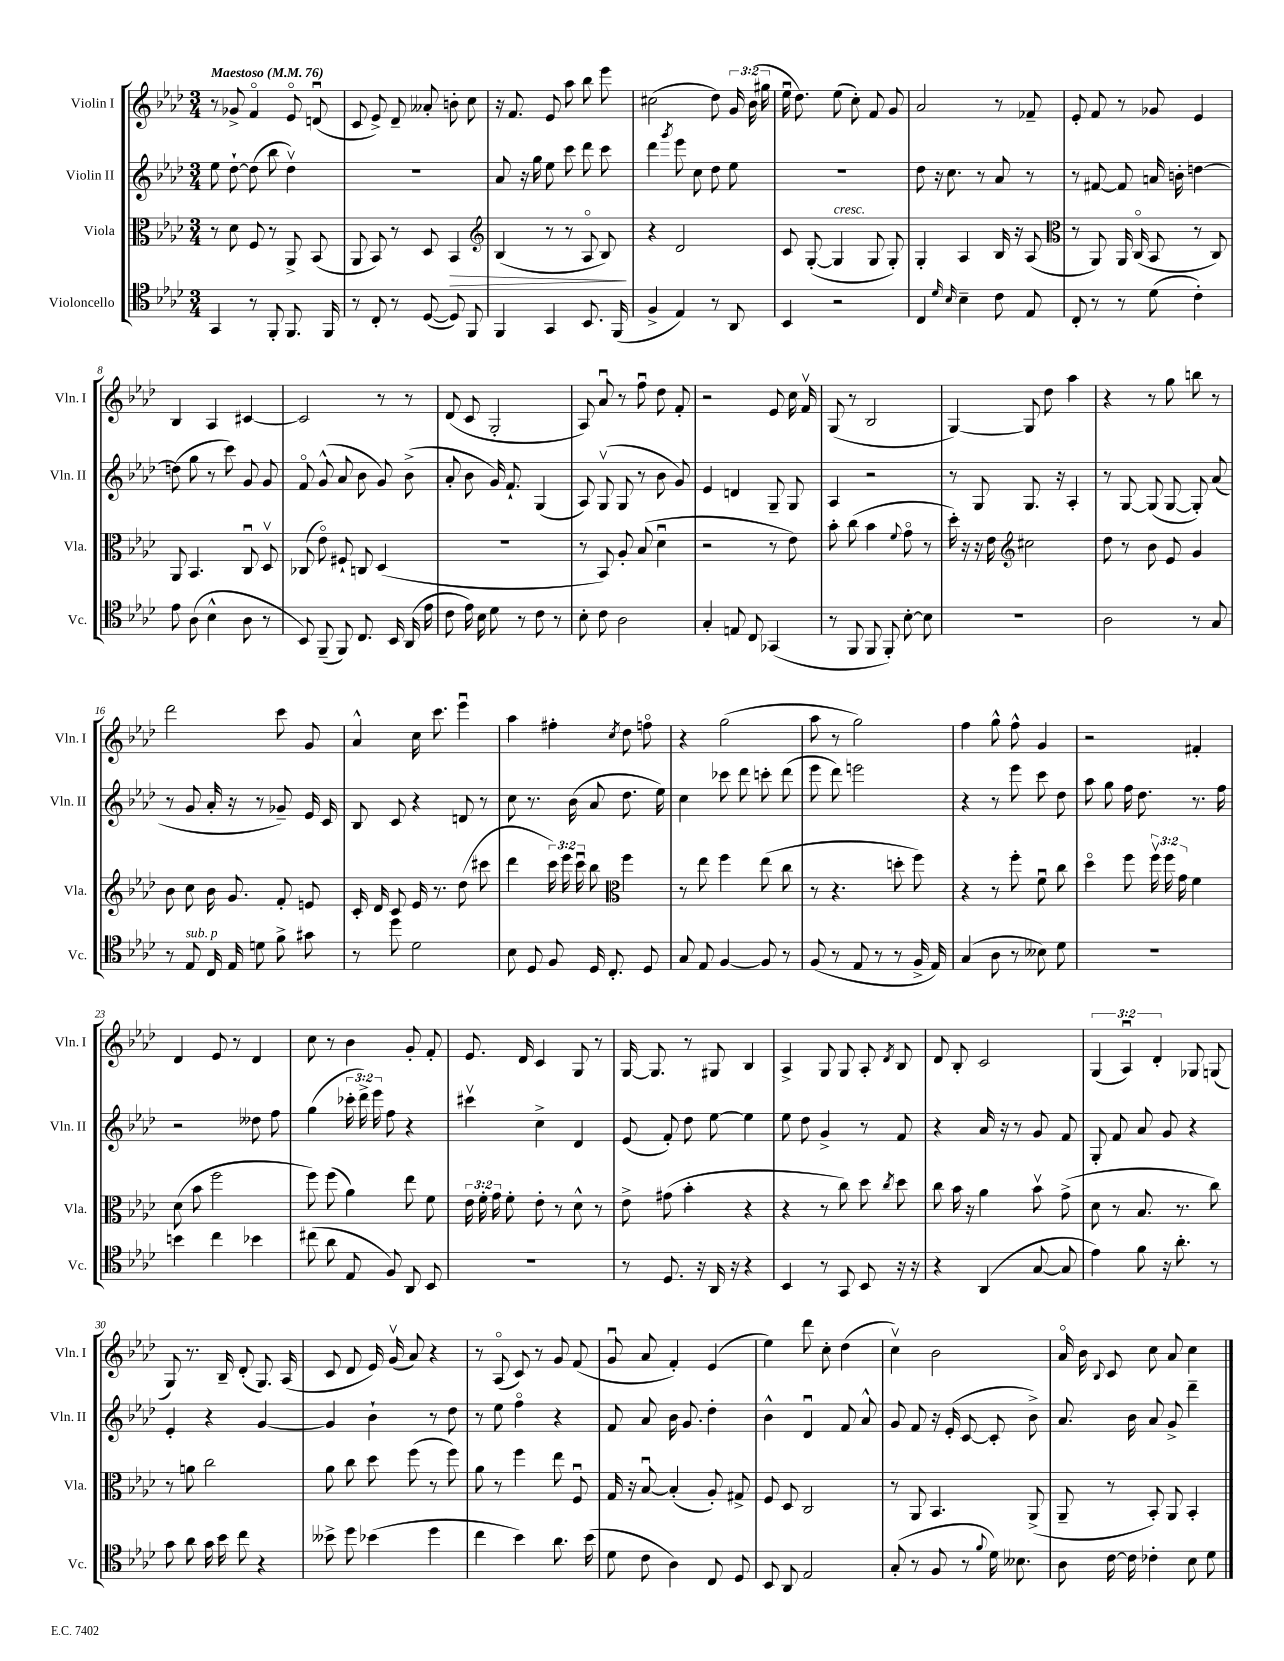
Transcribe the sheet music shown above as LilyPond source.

<<
\new StaffGroup <<
\new Staff = "s0" \with { instrumentName = "Violin I" shortInstrumentName = "Vln. I" } {
    \clef treble \key aes \major \numericTimeSignature \time 3/4 \override Staff.TupletNumber.text = #tuplet-number::calc-fraction-text \tempo "Maestoso" 4 = 76
    \autoBeamOff r8 ges'8-> f'4\flageolet ees'8\flageolet d'8\downbow( |
    c'8 ees'8->) des'8-- aeses'8-. b'8-. c''8 |
    r16 f'8. ees'8 aes''8 bes''8 ees'''8 |
    cis''2( des''8) \tuplet 3/2 { g'16 bes'16( gis''16 } |
    ees''16\downbow des''8.) ees''8( c''8-.) f'8 g'8 |
    aes'2 r8 fes'8-- |
    ees'8-. f'8 r8 ges'8 ees'4 |
    bes4 aes4 cis'4~ |
    cis'2 r8 r8 |
    des'8( c'8 g2-. |
    aes8) aes'8\downbow r8 f''8\downbow des''8 f'8-. |
    r2 ees'8 c''16 f'16\upbow |
    g8( r8 bes2 |
    g4~) g8 des''8 aes''4 |
    r4 r8 g''8 b''8 r8 |
    des'''2 c'''8 g'8 |
    aes'4-^ c''16 c'''8. ees'''4\downbow |
    aes''4 fis''4-. \acciaccatura { c''8 } des''8 f''8\flageolet |
    r4 g''2( |
    aes''8 r8 g''2) |
    f''4 g''8-^ f''8-^ g'4 |
    r2 fis'4-. |
    des'4 ees'8 r8 des'4 |
    c''8 r8 bes'4 g'8-. f'8-. |
    ees'8. des'16 c'4 g8 r8 |
    g16~ g8. r8 gis8 bes4 |
    aes4-> g8 g8 aes8-. \acciaccatura { des'8 } bes8 |
    des'8 bes8-. c'2 |
    \tuplet 3/2 { g4( aes4\downbow) des'4-. } ges8 g8( |
    g8) r8. bes16-- des'8-.( g8.) aes16( |
    c'8 des'8 ees'16) g'16\upbow( aes'8) r4 |
    r8 aes8\flageolet( c'8) r8 g'8 f'8( |
    g'8\downbow aes'8 f'4-.) ees'4( |
    ees''4) des'''8 c''8-. des''4( |
    c''4\upbow) bes'2 |
    aes'16\flageolet bes'16 \appoggiatura { bes8 } c'8 c''8 aes'8 c''4 \bar "|." |
}
\new Staff = "s1" \with { instrumentName = "Violin II" shortInstrumentName = "Vln. II" } {
    \clef treble \key aes \major \numericTimeSignature \time 3/4 \override Staff.TupletNumber.text = #tuplet-number::calc-fraction-text
    \autoBeamOff ees''8 des''8~-! des''8( bes''8 des''4\upbow) |
    R2. |
    aes'8 r16 g''16 ees''8 c'''8 des'''8 c'''8 |
    des'''4 \acciaccatura { g'''8 } ees'''8 c''8 des''8 ees''8 |
    R2. |
    des''8 r16 c''8. r8 aes'8 r8 |
    r8 fis'8~ fis'8 a'16 b'16-. d''4~ |
    d''8( g''8 r8 c'''8) g'8 g'8 |
    f'8\flageolet g'8-^( aes'8 bes'8 g'8) bes'8->( |
    aes'8-. bes'8 g'16) f'8.-! g4( |
    aes8) g8\upbow( g8 r8 bes'8 g'8) |
    ees'4 d'4 g8-- g8 |
    aes4 r2 |
    r8 g8 g8. r16 aes4-. |
    r8 g8~ g8( g8~ g8-.) aes'8( |
    r8 g'8 aes'16-. r16 r8 ges'8--) ees'16 c'16 |
    bes8 c'8 r4 d'8 r8 |
    c''8 r8. bes'16( aes'8 des''8. ees''16) |
    c''4 ces'''8 des'''8 c'''8-. des'''8( |
    ees'''8 des'''8) e'''2 |
    r4 r8 ees'''8 c'''8 des''8 |
    aes''8 g''8 f''16 des''8. r8. f''16 |
    r2 deses''8 f''8 |
    g''4( \tuplet 3/2 { ces'''16-. des'''16->) ees'''16 } f''8 r4 |
    cis'''4\upbow c''4-> des'4 |
    ees'8( f'8-.) des''8 ees''8~ ees''4 |
    ees''8 des''8 g'4-> r8 f'8 |
    r4 aes'16 r16 r8 g'8 f'8 |
    g8-. f'8 aes'8 g'8 r4 |
    ees'4-. r4 g'4~ |
    g'4 bes'4-! r8 des''8 |
    r8 ees''8 f''4\flageolet r4 |
    f'8 aes'8 bes'16 g'8. des''4-. |
    bes'4-^ des'4\downbow f'8 aes'8-^ |
    g'8 f'8 r16 ees'16-.( c'8~ c'8-. bes'8->) |
    aes'8. bes'16 aes'8 g'8-> des'''4-- \bar "|." |
}
\new Staff = "s2" \with { instrumentName = "Viola" shortInstrumentName = "Vla." } {
    \clef alto \key aes \major \numericTimeSignature \time 3/4 \override Staff.TupletNumber.text = #tuplet-number::calc-fraction-text
    \autoBeamOff r8 des'8 f8 r8 aes,8-> bes,8( |
    aes,8 bes,8) r8 des8 bes,4\> |
    \clef treble bes4( r8 r8 aes8\flageolet bes8\!) |
    r4 des'2 |
    c'8 g8~-.( g4^\markup { \italic "cresc." } g8 g8-.) |
    g4-. aes4 bes16 r16 aes8( |
    \clef alto r8 aes,8) aes,16 c16\flageolet( bes,8 r8 c8) |
    aes,8 bes,4. c8\downbow des8\upbow |
    ces8( ees'8\flageolet) fis8-! c8 des4( |
    R2. |
    r8 bes,8) aes8-. bes8( des'4\downbow |
    r2 r8 ees'8) |
    bes'8-. c''8( bes'4 \appoggiatura { f'8 } g'8\flageolet r8 |
    des''16-.) r16 r16 ees'16 \clef treble cis''2 |
    des''8 r8 bes'8 ees'8 g'4 |
    bes'8 c''8 bes'16 g'8. f'8-. e'8 |
    c'16-. des'16 c'8 ees'16 r8. des''8( cis'''8 |
    des'''4 \tuplet 3/2 { c'''16) ees'''16 c'''16\downbow } bes''8 \clef alto f''4 |
    r8 ees''8 f''4 ees''8( c''8 |
    r8 r4. d''8-. f''8) |
    r4 r8 f''8-. f'8\downbow c''8 |
    des''4\flageolet f''8 \tuplet 3/2 { f''16\upbow f''16 g'16 } f'4 |
    des'8( bes'8 f''2 |
    f''8) f''8( aes'4) ees''8 f'8 |
    \tuplet 3/2 { ees'16 f'16-. g'16 } f'8-. ees'8-. r8 des'8-^ r8 |
    ees'8-> gis'8( bes'4-. r4 |
    r4 r8 c''8) des''8 \acciaccatura { c''8 } des''8 |
    c''8 bes'16 r16 aes'4 bes'8\upbow g'8->( |
    des'8 r8 bes8. r8. c''8) |
    r8 a'8 c''2 |
    aes'8 c''8 des''8 f''8( r8 f''8) |
    aes'8 r8 f''4 ees''8 f8\downbow |
    g16 r16 bes8~\downbow bes4-.( aes8-.) gis8-> |
    f8 des8 c2 |
    r8 aes,8 bes,4. aes,8->( |
    aes,8-- r8 bes,8-.) aes,8 bes,4-. \bar "|." |
}
\new Staff = "s3" \with { instrumentName = "Violoncello" shortInstrumentName = "Vc." } {
    \clef tenor \key aes \major \numericTimeSignature \time 3/4
    \autoBeamOff g,4 r8 f,8-. f,8. f,16 |
    r8 c8-. r8 des8~( des8) f,8 |
    f,4 g,4 bes,8. f,16( |
    f4-> ees4) r8 aes,8 |
    bes,4 r2 |
    c4 \grace { des'16 bes16 } bes4-- c'8 ees8 |
    c8-. r8 r8 des'8( c'4-.) |
    ees'8 aes8( bes4-^ aes8 r8 |
    bes,8) f,8--( f,8) c8. bes,16 aes,16( ees'16 |
    c'8 ees'16) bes16 des'8 r8 c'8 r8 |
    bes8-. c'8 aes2 |
    g4-. e8 c8 ges,4( |
    r8 f,8 f,8 f,8-.) bes8~-. bes8 |
    R2. |
    aes2 r8 g8 |
    r8 ees8^\markup { \italic "sub. p" } c16 ees16 d'8 f'8-> gis'8 |
    r8 des''8 des'2 |
    bes8 des8 f8 des16 c8.-. des8 |
    g8 ees8 f4~ f8 r8 |
    f8( r8 ees8 r8 r8 f16-> ees16) |
    g4( aes8 r8 beses8) des'8 |
    R2. |
    b'4 c''4 bes'4 |
    cis''8( aes'8 ees8 f8) aes,8 bes,8 |
    R2. |
    r8 des8. r16 aes,16 r16 r4 |
    bes,4 r8 g,8 bes,8 r16 r16 |
    r4 aes,4( g8~ g8 |
    ees'4) f'8 r16 aes'8.-. r8 |
    g'8 aes'8 g'16 bes'16 c''8 r4 |
    beses'8-> des''8 bes'4( des''4 |
    c''4 bes'4) aes'8. bes'16( |
    des'8 c'8 aes4) c8 des8 |
    bes,8 aes,8 ees2 |
    g8-.( r8 f8 r8 \appoggiatura { f'8 } des'16) beses8. |
    aes8 c'16~ c'16 ces'4-. bes8 des'8 \bar "|." |
}
>>
>>
